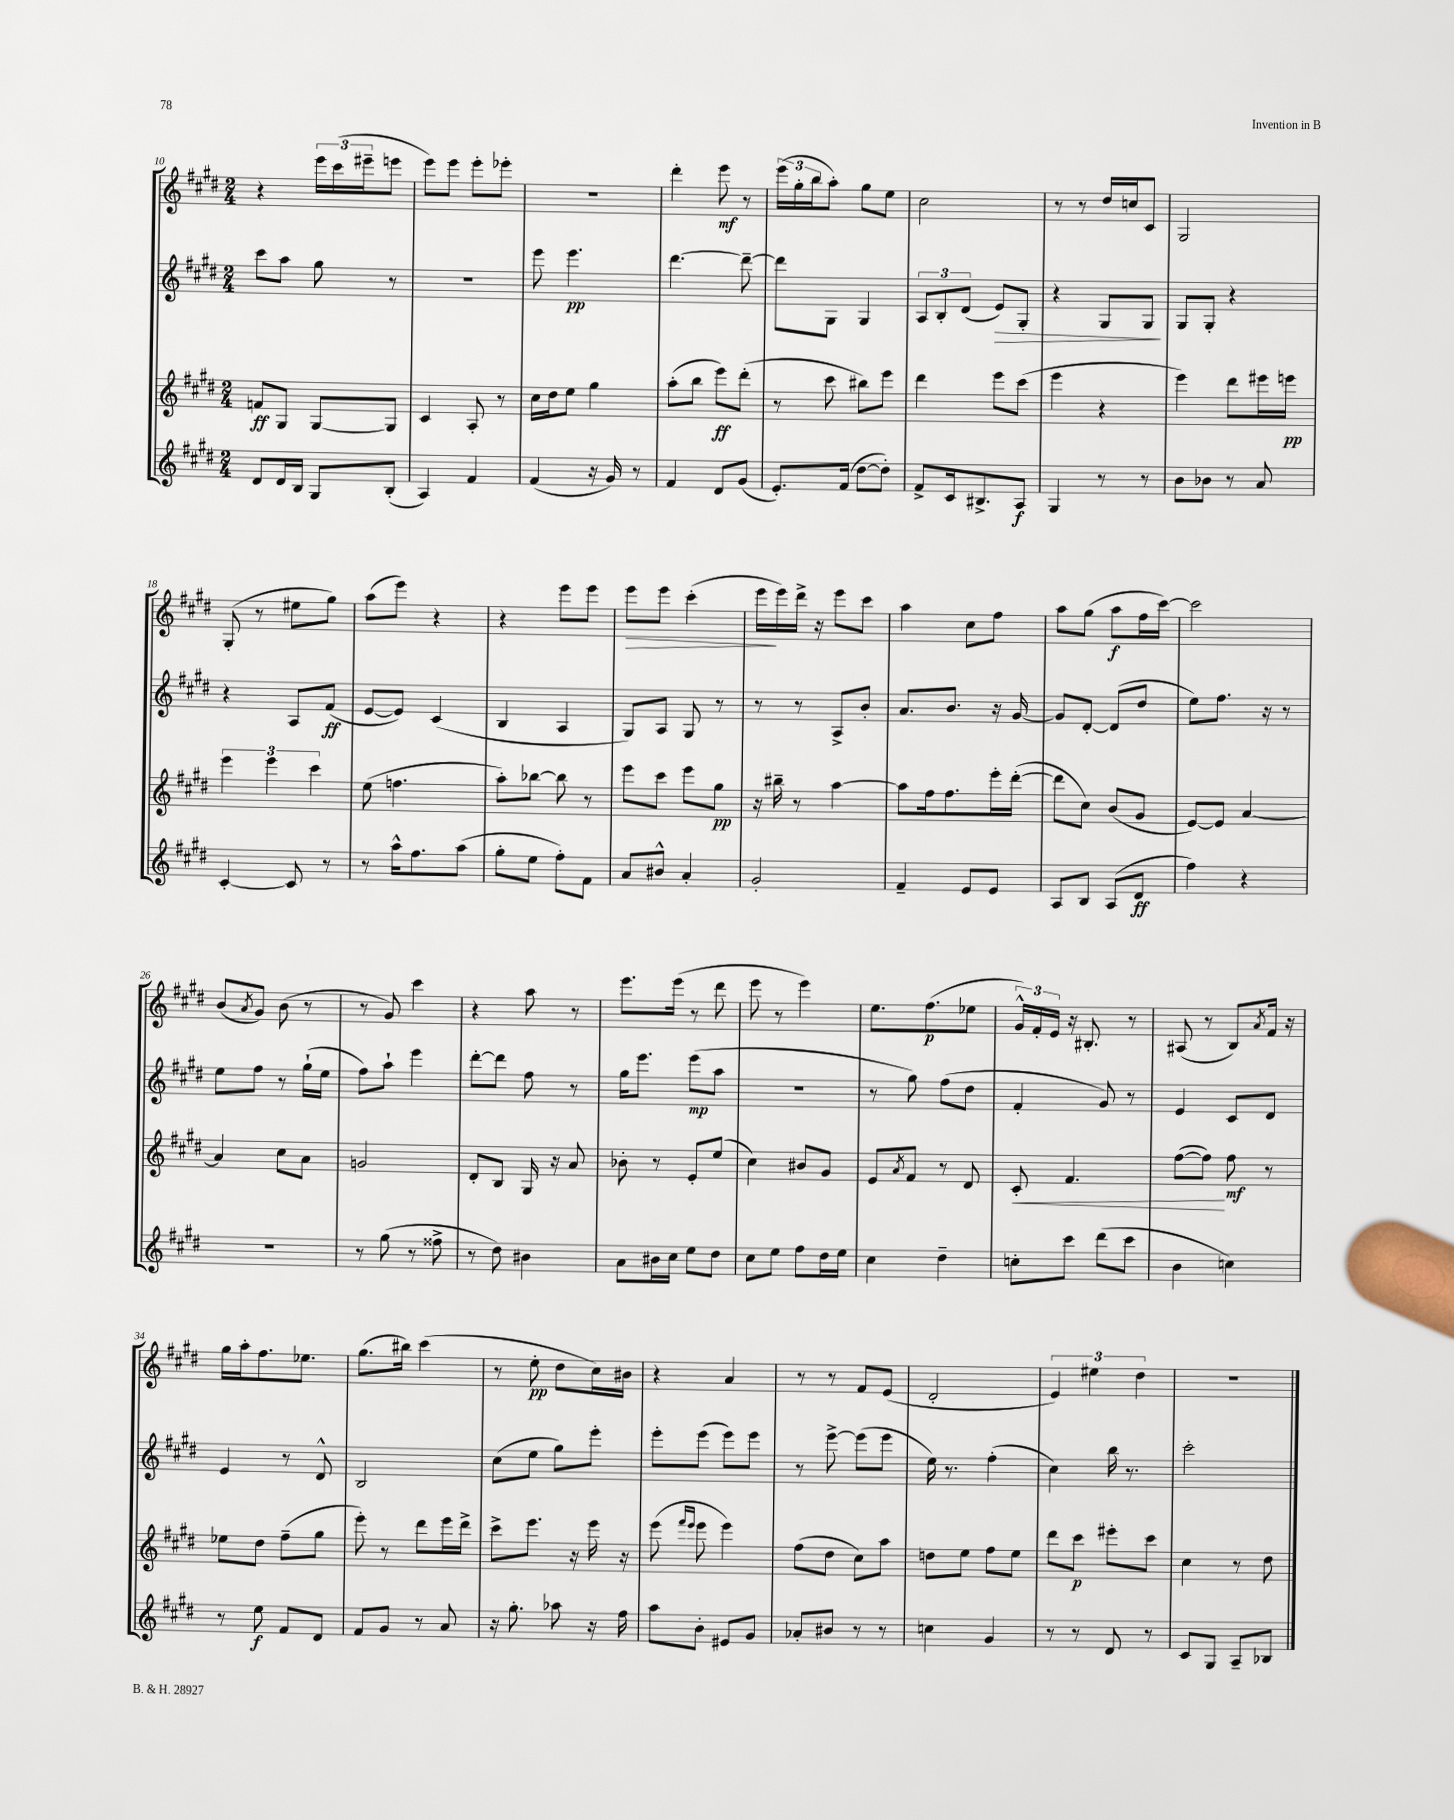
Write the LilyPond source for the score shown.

<<
\new StaffGroup <<
\new Staff = "s0" {
    \clef treble \key e \major \numericTimeSignature \time 2/4
    r4 \tuplet 3/2 { e'''16 cis'''16( eis'''16-- } e'''8 |
    e'''8) e'''8 e'''8-. ees'''8-. |
    R2 |
    dis'''4-. e'''8\mf r8 |
    \tuplet 3/2 { e'''16( gis''16-. b''16 } a''8-.) gis''8 e''8 |
    cis''2 |
    r8 r8 dis''16 c''16 cis'8 |
    gis2 |
    gis8-.( r8 eis''8 gis''8) |
    a''8( e'''8) r4 |
    r4 e'''8 e'''8 |
    e'''8\> e'''8 cis'''4-.( |
    e'''16\! e'''16) dis'''16-> r16 e'''8 cis'''8 |
    a''4 cis''8 fis''8 |
    a''8 gis''8( a''8\f fis''16 cis'''16~) |
    cis'''2 |
    b'8( \acciaccatura { a'8 } gis'8) b'8( r8 |
    r8 gis'8) cis'''4 |
    r4 a''8 r8 |
    e'''8. e'''16( r8 dis'''8 |
    e'''8 r8 e'''4) |
    e''8. fis''8.\p( ees''8 |
    \tuplet 3/2 { gis'16-^) fis'16-. e'16 } r16 bis8.-. r8 |
    ais8( r8 b8) \acciaccatura { a'8 } fis'16 r16 |
    gis''16 a''16-. fis''8. ees''8. |
    gis''8.( bis''16) cis'''4( |
    r8 e''8-.\pp dis''8 cis''16) bis'16 |
    r4 a'4 |
    r8 r8 fis'8 e'8( |
    dis'2-. |
    \tuplet 3/2 { e'4) eis''4 dis''4 } |
    r2 \bar "|." |
}
\new Staff = "s1" {
    \clef treble \key e \major \numericTimeSignature \time 2/4
    cis'''8 a''8 gis''8 r8 |
    R2 |
    e'''8 e'''4.\pp |
    dis'''4.~ dis'''8~-- |
    dis'''8 gis8 gis4 |
    \tuplet 3/2 { a8 b8-. dis'8( } e'8\>) gis8-. |
    r4 gis8 gis8\! |
    gis8 gis8-. r4 |
    r4 a8 fis'8\ff( |
    e'8~ e'8) cis'4( |
    b4 a4 |
    gis8) a8 gis8 r8 |
    r8 r8 a8-> b'8-. |
    a'8. b'8. r16 gis'16~ |
    gis'8 dis'8~-. dis'8( dis''8 |
    e''8) fis''8. r16 r8 |
    e''8 fis''8 r8 gis''16-!( e''16 |
    fis''8) a''8-! e'''4 |
    dis'''8~-. dis'''8 fis''8 r8 |
    gis''16 e'''8. e'''8\mp( a''8 |
    R2 |
    r8 gis''8) fis''8( dis''8 |
    fis'4-. gis'8) r8 |
    e'4 cis'8 dis'8 |
    e'4 r8 dis'8-^ |
    b2 |
    cis''8( e''8 gis''8) e'''8-. |
    e'''8-. e'''8( e'''8) e'''8 |
    r8 e'''8~-> e'''8( e'''8 |
    e''16) r8. fis''4-.( |
    cis''4) b''16 r8. |
    cis'''2-. \bar "|." |
}
\new Staff = "s2" {
    \clef treble \key e \major \numericTimeSignature \time 2/4
    f'8\ff gis8 gis8~ gis8 |
    cis'4 a8-. r8 |
    cis''16 dis''16 e''8 gis''4 |
    a''8-.( b''8 e'''8\ff) dis'''8-.( |
    r8 cis'''8 bis''8) e'''8 |
    dis'''4 e'''8 cis'''8( |
    e'''4 r4 |
    e'''4) dis'''8 eis'''16 e'''16\pp |
    \tuplet 3/2 { e'''4 e'''4 cis'''4 } |
    e''8( f''4. |
    a''8-.) bes''8~ bes''8 r8 |
    e'''8 cis'''8 e'''8 gis''8\pp |
    r16 bis''16-- r8 a''4~ |
    a''8 fis''16 fis''8. e'''16-. dis'''16~-.( |
    dis'''8 cis''8) b'8( gis'8 |
    e'8~) e'8 a'4~ |
    a'4 cis''8 a'8 |
    g'2 |
    dis'8-. b8 gis16 r16 a'8 |
    bes'8-. r8 e'8-. e''8( |
    cis''4) bis'8 gis'8 |
    e'8 \acciaccatura { a'8 } fis'8 r8 dis'8 |
    cis'8-.\< fis'4. |
    fis''8~( fis''8\!) fis''8\mf r8 |
    ees''8 dis''8 fis''8--( gis''8 |
    e'''8-.) r8 dis'''8 e'''16 dis'''16-> |
    cis'''8-> e'''8. r16 e'''16 r16 |
    e'''8( \grace { fis'''16 e'''16 } e'''8 e'''4) |
    fis''8( dis''8 cis''8) a''8 |
    d''8 e''8 fis''8 e''8 |
    dis'''8 cis'''8\p eis'''8-. cis'''8 |
    cis''4 r8 dis''8 \bar "|." |
}
\new Staff = "s3" {
    \clef treble \key e \major \numericTimeSignature \time 2/4
    dis'8 dis'16 b16 gis8 b8-.( |
    a4) fis'4 |
    fis'4( r16 gis'16) r8 |
    fis'4 dis'8 gis'8( |
    e'8.-.) fis'16( dis''8~ dis''8-.) |
    fis'8-> cis'16 bis8.-> a8\f |
    gis4 r8 r8 |
    b'8 bes'8 r8 a'8 |
    cis'4~-. cis'8 r8 |
    r8 a''16-^ fis''8. a''8( |
    gis''8-. e''8 fis''8-.) fis'8 |
    a'8 bis'8-^ a'4-. |
    gis'2-. |
    fis'4-- e'8 e'8 |
    a8 b8 a8( dis'8\ff |
    fis''4) r4 |
    r2 |
    r8 gis''8( r8 fisis''8-> |
    r8 dis''8) bis'4 |
    a'8 bis'16 cis''16 e''8 dis''8 |
    cis''8 e''8 fis''8 dis''16 e''16 |
    cis''4 dis''4-- |
    c''8-. cis'''8 dis'''8( cis'''8 |
    b'4 c''4) |
    r8 e''8\f fis'8 dis'8 |
    fis'8 gis'8 r8 a'8 |
    r16 gis''8.-. aes''8 r16 fis''16 |
    a''8 b'8-. eis'8 gis'8 |
    aes'8-. bis'8 r8 r8 |
    c''4 gis'4 |
    r8 r8 dis'8 r8 |
    cis'8 gis8 a8-- bes8 \bar "|." |
}
>>
>>
\layout { \context { \Score currentBarNumber = #10 } }
